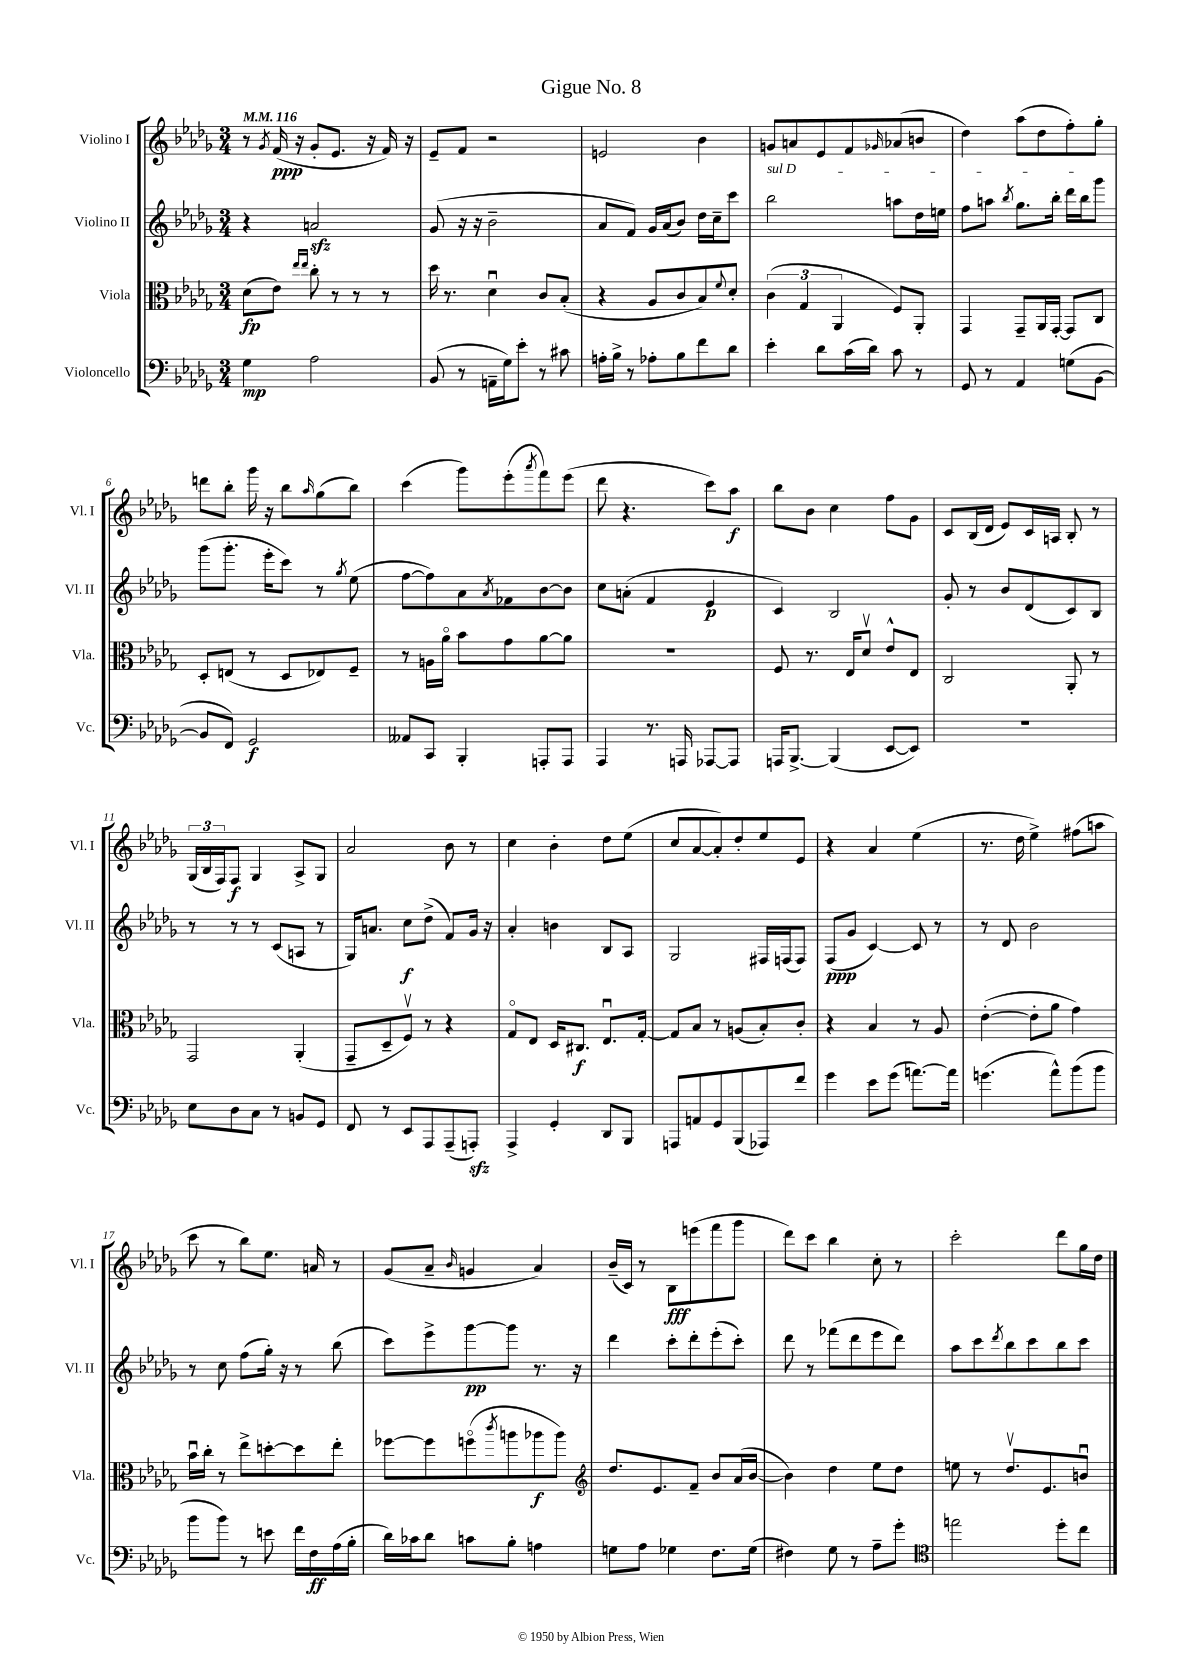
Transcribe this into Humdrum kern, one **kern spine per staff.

**kern	**dynam	**kern	**dynam	**kern	**dynam	**kern	**dynam
*part4	*part4	*part3	*part3	*part2	*part2	*part1	*part1
*staff4	*staff4	*staff3	*staff3	*staff2	*staff2	*staff1	*staff1
*I"Violoncello	*	*I"Viola	*	*I"Violino II	*	*I"Violino I	*
*I'Vc.	*	*I'Vla.	*	*I'Vl. II	*	*I'Vl. I	*
*clefF4	*	*clefC3	*	*clefG2	*	*clefG2	*
*k[b-e-a-d-g-]	*	*k[b-e-a-d-g-]	*	*k[b-e-a-d-g-]	*	*k[b-e-a-d-g-]	*
*M3/4	*	*M3/4	*	*M3/4	*	*M3/4	*
*MM116	*	*MM116	*	*MM116	*	*MM116	*
=1	=1	=1	=1	=1	=1	=1	=1
4G-\	mp	(8d-\L	fp	4r	.	8r	.
.	.	.	.	.	.	8qg-/	.
.	.	8e-\J)	.	.	.	(16f/	ppp
.	.	.	.	.	.	16r	.
.	.	16qqee-/LL	.	.	.	.	.
.	.	16qqee-/JJ	.	.	.	.	.
2A-\	.	8cc'\	.	2anzz/	.	8g-'/L	.
.	.	8r	.	.	.	8.e-/J	.
.	.	8r	.	.	.	.	.
.	.	.	.	.	.	16r	.
.	.	8r	.	.	.	16f/)	.
.	.	.	.	.	.	16r	.
=2	=2	=2	=2	=2	=2	=2	=2
(8BB-/	.	16dd-\	.	(8g-/	.	8e-~/L	.
.	.	8.r	.	.	.	.	.
8r	.	.	.	16r	.	8f/J	.
.	.	.	.	16r	.	.	.
16AAn~\LL	.	4d-u\	.	2b-~\	.	2r	.
16G-\J)	.	.	.	.	.	.	.
8e-'\J	.	.	.	.	.	.	.
8r	.	8c/L	.	.	.	.	.
8c#X\	.	(8B-'/J	.	.	.	.	.
=3	=3	=3	=3	=3	=3	=3	=3
16An'\LL	.	4r	.	8a-/L	.	2en/	.
16B-^\JJ	.	.	.	.	.	.	.
8r	.	.	.	8f/J)	.	.	.
8A-X'\L	.	8A-/L	.	16g-/LL	.	.	.
.	.	.	.	(16a-/J	.	.	.
8B-\	.	8c/	.	8b-/J)	.	.	.
8f\	.	8B-/)	.	16dd-\LL	.	4b-\	.
.	.	.	.	16cc~\J	.	.	.
.	.	8qqf/	.	.	.	.	.
8d-\J	.	8d-'/J	.	8ccc\J	.	.	.
=4	=4	=4	=4	=4	=4	=4	=4
!	!	!	!	!LO:TX:a:i:t=sul D	!	!	!
4e-'\	.	(6c\	.	2bb-\	.	8gn/L	.
.	.	.	.	.	.	8an/	.
.	.	6G-/	.	.	.	.	.
8d-\L	.	.	.	.	.	8e-/	.
.	.	6AA-/	.	.	.	.	.
(16c\L	.	.	.	.	.	8f/	.
16d-\JJ)	.	.	.	.	.	.	.
.	.	.	.	.	.	16qqg-X/	.
8c\	.	8F/L)	.	8aan\L	.	(8a-X/	.
8r	.	8AA-'/J	.	16dd-\L	.	8bn/J	.
.	.	.	.	16een\JJ	.	.	.
=5	=5	=5	=5	=5	=5	=5	=5
8GG-/	.	4GG-/	.	8ff\L	.	4dd-\)	.
8r	.	.	.	8aan\J	.	.	.
.	.	.	.	8qbb-/	.	.	.
4AA-/	.	8GG-~/L	.	8.gg-\L	.	(8aa-\L	.
.	.	16AA-/L	.	.	.	8dd-\	.
.	.	[16GG-'/JJ	.	16bb-'\Jk	.	.	.
(8Gn\L	.	8GG-/L]	.	16ddd-\LL	.	8ff'\)	.
.	.	.	.	16bb-\J	.	.	.
[8BB-\J	.	8C/J	.	8ggg-\J	.	8gg-'\J	.
!!LO:LB:g=z
=6	=6	=6	=6	=6	=6	=6	=6
8BB-/L]	.	8D-'/L	.	(8ggg-\L	.	8dddn\L	.
8FF/J)	.	(8En/J	.	8.ggg-'\J	.	8bb-'\J	.
2GG-/	f	8r	.	.	.	16ggg-\	.
.	.	.	.	16eee-'\KL	.	16r	.
.	.	8D-/L	.	8ccc\J)	.	8bb-\L	.
.	.	.	.	.	.	16qqaa-/	.
.	.	8E-X/)	.	8r	.	(8gg-\	.
.	.	.	.	8qgg-/	.	.	.
.	.	8F~/J	.	(8ee-\	.	8bb-\J)	.
=7	=7	=7	=7	=7	=7	=7	=7
8AA--X/L	.	8r	.	[8ff\L	.	(4ccc\	.
8CC/J	.	16An\LL	.	8ff\])	.	.	.
.	.	16a-\JJ	.	.	.	.	.
4BBB-'/	.	8b-\L	.	8a-\	.	8ggg-\L)	.
.	.	.	.	8qa-/	.	.	.
.	.	8g-\	.	8f-X\	.	(8eee-'\	.
.	.	.	.	.	.	8qaaa-/	.
8AAAn'/L	.	[8a-\	.	[8b-\	.	8fff\)	.
8AAA/J	.	8a-\J]	.	8b-\J]	.	(8eee-\J	.
=8	=8	=8	=8	=8	=8	=8	=8
4AAA-/	.	2.r	.	8cc\L	.	8ddd-\	.
.	.	.	.	(8an'\J	.	4.r	.
8.r	.	.	.	4f/	.	.	.
16AAAn/	.	.	.	.	.	.	.
[8AAA-X/L	.	.	.	4e-/	p	8ccc\L)	.
8AAA-/J]	.	.	.	.	.	8aa-\J	f
=9	=9	=9	=9	=9	=9	=9	=9
16AAAn/KL	.	8F/	.	4c/)	.	8bb-\L	.
[8.BBB-^/J	.	.	.	.	.	.	.
.	.	8.r	.	.	.	8b-\J	.
(4BBB-/]	.	.	.	2B-/	.	4cc\	.
.	.	16E-/KL	.	.	.	.	.
.	.	8d-v/J	.	.	.	.	.
[8EE-/L	.	8e-^^/L	.	.	.	8ff\L	.
8EE-/J])	.	8E-/J	.	.	.	8g-\J	.
=10	=10	=10	=10	=10	=10	=10	=10
2.r	.	2C/	.	8g-'/	.	8c/L	.
.	.	.	.	8r	.	(16B-/L	.
.	.	.	.	.	.	16d-/JJ	.
.	.	.	.	8b-/L	.	8e-/L)	.
.	.	.	.	(8d-/	.	16c/L	.
.	.	.	.	.	.	16An/JJ	.
.	.	8AA-'/	.	8c/)	.	8B-'/	.
.	.	8r	.	8B-/J	.	8r	.
!!LO:LB:g=z
=11	=11	=11	=11	=11	=11	=11	=11
8E-\L	.	2GG-/	.	8r	.	(24G-/LL	.
.	.	.	.	.	.	24B-/	.
.	.	.	.	.	.	24F/J)	.
8D-\	.	.	.	8r	.	8F/J	f
8C\J	.	.	.	8r	.	4G-/	.
8r	.	.	.	(8c/L	.	.	.
8BBn/L	.	(4AA-'/	.	8An/J	.	8A-^/L	.
8GG-/J	.	.	.	8r	.	8G-/J	.
=12	=12	=12	=12	=12	=12	=12	=12
8FF/	.	8GG-~/L	.	16G-/KL)	.	2a-/	.
.	.	.	.	8.an/J	.	.	.
8r	.	8D-~/	.	.	.	.	.
8EE-/L	.	8Fv/J)	.	8cc\L	f	.	.
8AAA-/	.	8r	.	(8dd-^\J	.	.	.
(8AAA-~/	.	4r	.	8f/L)	.	8b-\	.
8AAAnzz'/J)	.	.	.	16g-/Jk	.	8r	.
.	.	.	.	16r	.	.	.
=13	=13	=13	=13	=13	=13	=13	=13
4AAA-^/	.	8G-/L	.	4a-'/	.	4cc\	.
.	.	8E-/J	.	.	.	.	.
4GG-'/	.	16D-/KL	.	4bn\	.	4b-'\	.
.	.	8.C#X/J	f	.	.	.	.
8DD-/L	.	8.E-u/L	.	8B-/L	.	8dd-\L	.
8BBB-/J	.	.	.	8A-/J	.	(8ee-\J	.
.	.	[16G-'/Jk	.	.	.	.	.
=14	=14	=14	=14	=14	=14	=14	=14
8AAAn/L	.	8G-/L]	.	2G-/	.	8cc/L	.
8AAn/	.	8B-/J	.	.	.	[8a-/	.
8GG-/	.	8r	.	.	.	8a-'/])	.
(8BBB-/	.	(8An/L	.	.	.	8dd-'/	.
8AAA-X/)	.	8B-'/)	.	16F#X/LL	.	8ee-/	.
.	.	.	.	(16Fn/J	.	.	.
8f/J	.	8c'/J	.	8F/J)	.	8e-/J	.
=15	=15	=15	=15	=15	=15	=15	=15
4g-\	.	4r	.	(8F/L	ppp	4r	.
.	.	.	.	8g-/J	.	.	.
8e-\L	.	4B-/	.	[4c/)	.	4a-/	.
(8g-\J	.	.	.	.	.	.	.
[8.an\L)	.	8r	.	8c/]	.	(4ee-\	.
.	.	8A-/	.	8r	.	.	.
16a\Jk]	.	.	.	.	.	.	.
=16	=16	=16	=16	=16	=16	=16	=16
(4.gn\	.	([4e-'\	.	8r	.	8.r	.
.	.	.	.	8d-/	.	.	.
.	.	.	.	.	.	16dd-\	.
.	.	8e-'\L]	.	2b-\	.	4ee-^\)	.
8a-^^\L)	.	8a-\J	.	.	.	.	.
(8b-\	.	4g-\)	.	.	.	(8ff#X\L	.
8b-\J	.	.	.	.	.	8aan\J	.
!!LO:LB:g=z
=17	=17	=17	=17	=17	=17	=17	=17
8b-\L	.	16b-u\LL	.	8r	.	8ccc\	.
.	.	16cc'\JJ	.	.	.	.	.
8b-\J)	.	8r	.	8cc\	.	8r	.
8r	.	8ee-^\L	.	(8ff\L	.	8bb-\L)	.
8en\	.	[8ddn'\	.	16gg-'\Jk)	.	8.ee-\J	.
.	.	.	.	16r	.	.	.
16f\LL	.	8dd\]	.	8r	.	.	.
16F\	ff	.	.	.	.	16an/	.
(16A-\	.	8ee-'\J	.	(8bb-\	.	8r	.
16B-'\JJ	.	.	.	.	.	.	.
=18	=18	=18	=18	=18	=18	=18	=18
16d-\LL)	.	[8ff-X\L	.	8ccc\L)	.	(8g-/L	.
16c-X\J	.	.	.	.	.	.	.
8d-\J	.	8ff-\]	.	8eee-^\	.	8a-~/J	.
.	.	.	.	.	.	16qqb-/	.
8cn\L	.	(8ffn\	.	[8ggg-\	pp	4gn/	.
.	.	8qccc/	.	.	.	.	.
8B-'\J	.	8aan\	.	8ggg-\J]	.	.	.
4An\	.	8aa-X\	f	8.r	.	4a-/)	.
.	.	8aa-\J)	.	.	.	.	.
.	.	.	.	16r	.	.	.
=19	=19	=19	=19	=19	=19	=19	=19
*	*	*clefG2	*	*	*	*	*
8Gn\L	.	8.dd-/L	.	4ddd-\	.	(16b-~/LL	.
.	.	.	.	.	.	16c/JJ)	.
8A-\J	.	.	.	.	.	8r	.
.	.	8.e-/	.	.	.	.	.
4G-X\	.	.	.	8ccc'\L	.	8B-\L	fff
.	.	8f~/J	.	8ddd-'\	.	(8eeen\	.
8.F\L	.	8b-/L	.	(8eee-'\	.	8fff\	.
.	.	(16a-/L	.	8ccc'\J)	.	8ggg-\J	.
(16G-\Jk	.	[16b-/JJ	.	.	.	.	.
=20	=20	=20	=20	=20	=20	=20	=20
4F#X\)	.	4b-\])	.	8ddd-\	.	8ddd-\L)	.
.	.	.	.	8r	.	8ccc\J	.
8G-\	.	4dd-\	.	(8fff-X\L	.	4bb-\	.
8r	.	.	.	8ddd-\	.	.	.
8A-~\L	.	8ee-\L	.	8eee-\	.	8cc'\	.
8g-'\J	.	8dd-\J	.	8ddd-\J)	.	8r	.
=21	=21	=21	=21	=21	=21	=21	=21
*clefC4	*	*	*	*	*	*	*
2een\	.	8een\	.	8aa-\L	.	2ccc'\	.
.	.	8r	.	8ccc\	.	.	.
.	.	.	.	8qddd-/	.	.	.
.	.	8.dd-v/L	.	8bb-\	.	.	.
.	.	.	.	8ccc\	.	.	.
.	.	8.e-/	.	.	.	.	.
8dd-'\L	.	.	.	8bb-\	.	8ddd-\L	.
8cc\J	.	8bnu/J	.	8ccc\J	.	16gg-\L	.
.	.	.	.	.	.	16dd-\JJ	.
==	==	==	==	==	==	==	==
*-	*-	*-	*-	*-	*-	*-	*-
